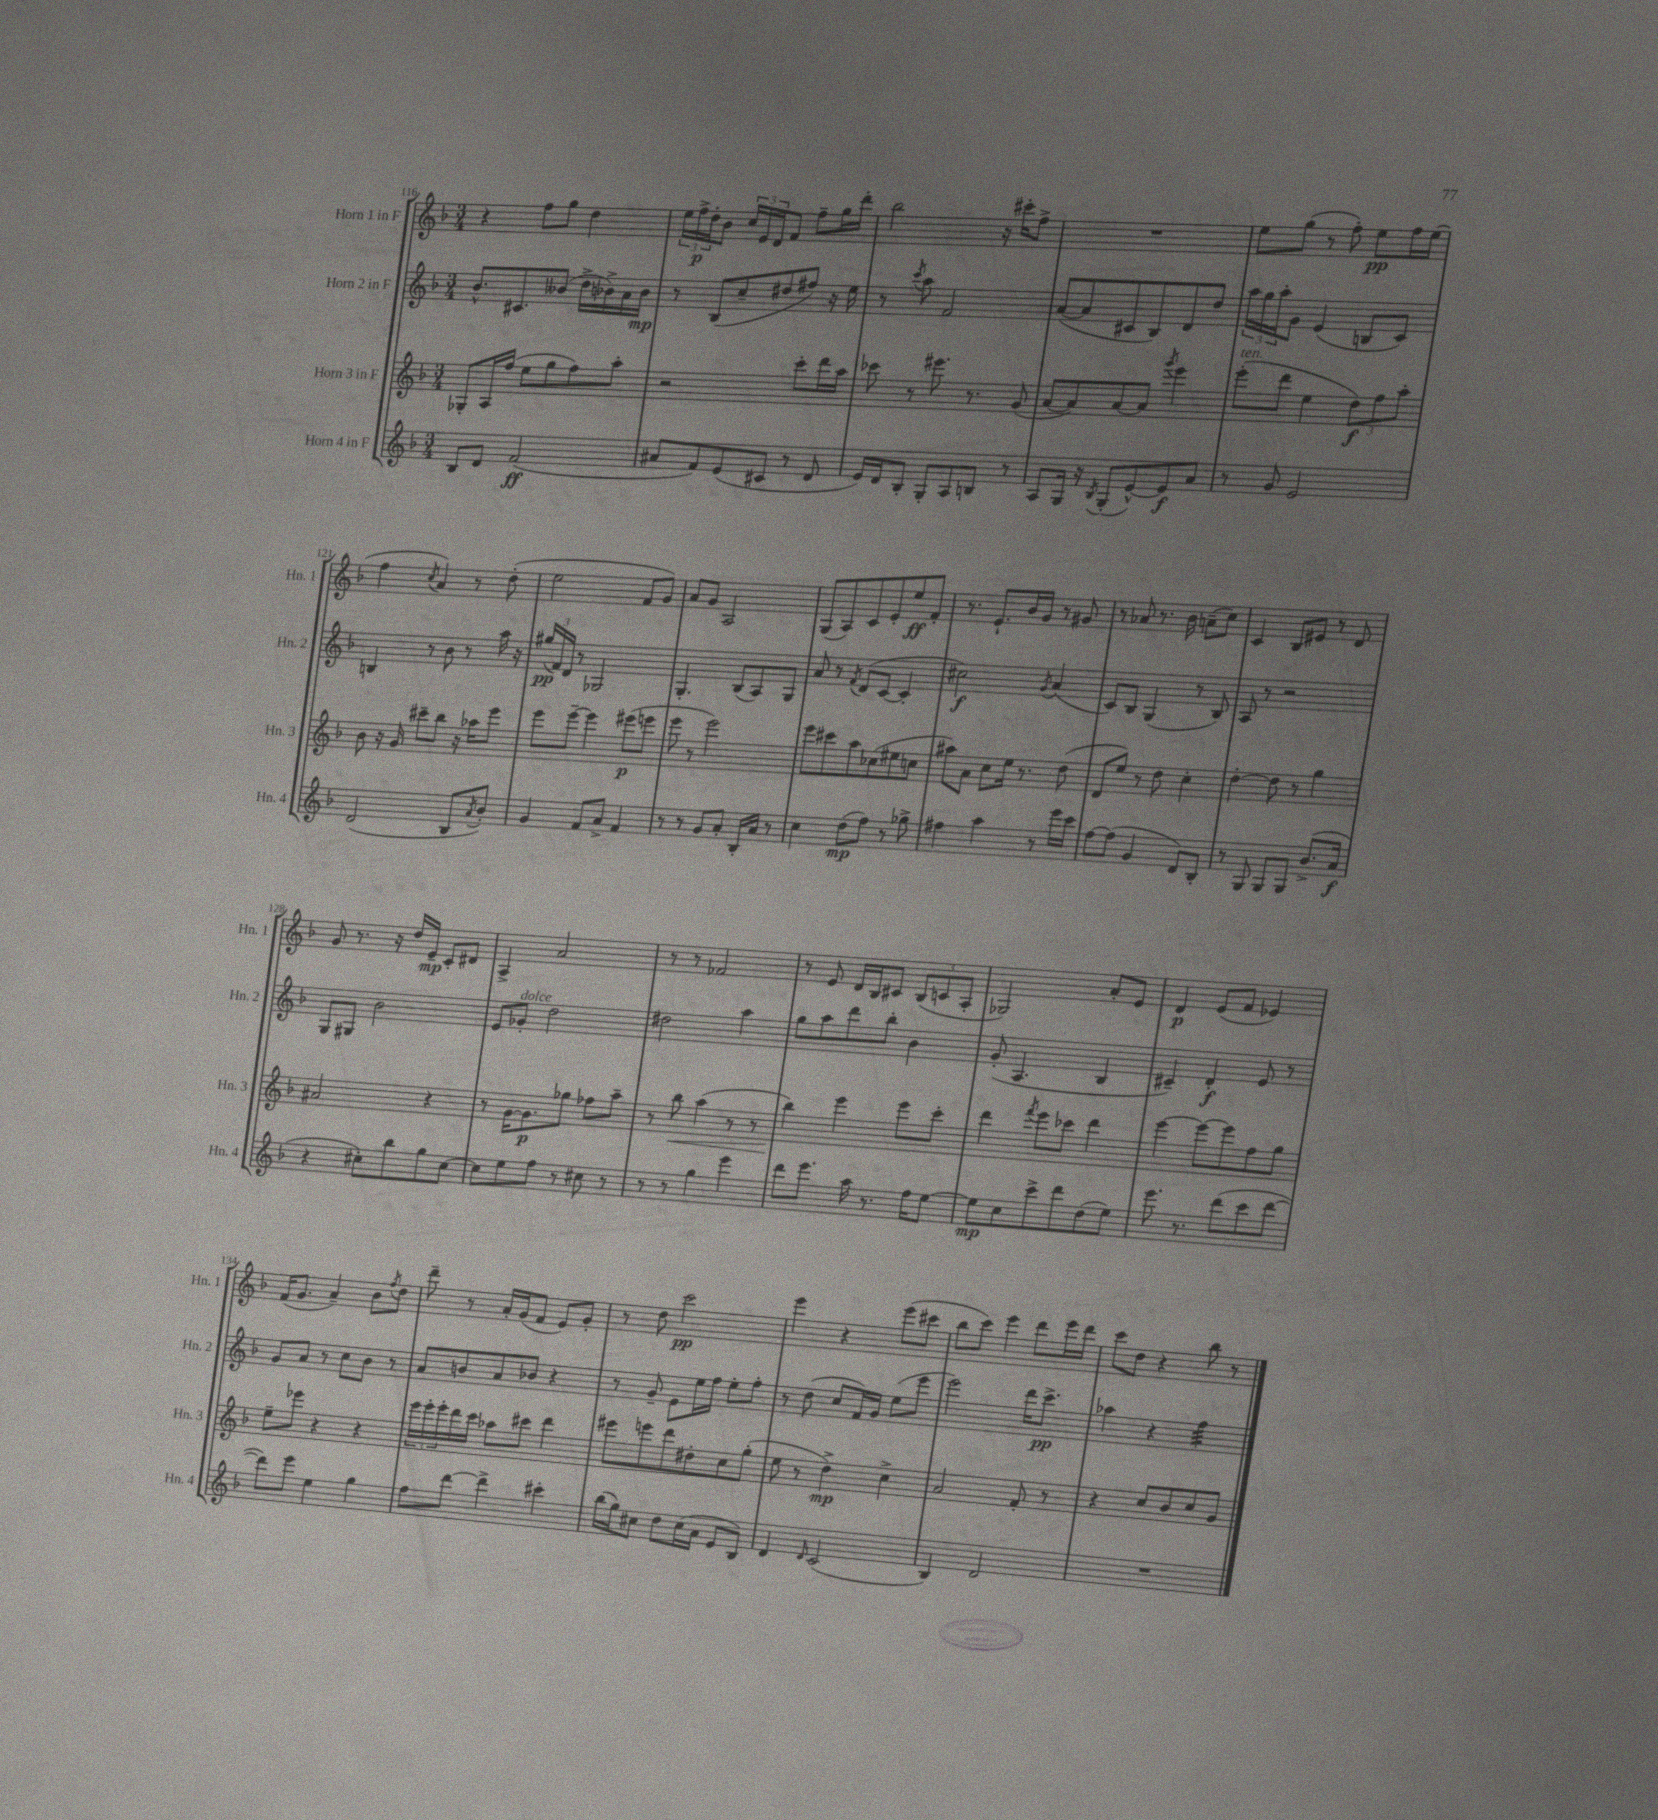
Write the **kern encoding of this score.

**kern	**kern	**kern	**kern
*staff4	*staff3	*staff2	*staff1
*clefG2	*clefG2	*clefG2	*clefG2
*k[b-]	*k[b-]	*k[b-]	*k[b-]
*M3/4	*M3/4	*M3/4	*M3/4
8B-/L	8G-'/L	8.b-^^/L	4r
8d/J	16A/L	.	.
.	(16ff/JJ	8.c#/	.
(2f/	8ee\L	.	8ff\L
.	8gg\	(8b--/J	8gg\J
.	8ff\)	16dd^\LL	4dd\
.	.	16b-^\)	.
.	8aa'\J	16a\	.
.	.	16b-\JJ	.
=	=	=	=
8a#/L	2r	8r	24ee\LL
.	.	.	24ff^\
.	.	.	24dd'\J
8f/)	.	(8B-/L	8b-\J
(8e/	.	8cc~/	24cc/LL
.	.	.	24e/
.	.	.	24d/J
8c#/J	.	8dd#/	8f/J
8r	8ccc'\L	8ff#/J)	8ff~\L
8d/	16ddd\L	16r	16gg\L
.	16aa\JJ	16ee\	16ddd'\JJ
=	=	=	=
16e/LL)	8ccc-\	8r	2bb-\
16d/J	.	.	.
.	.	8qccc/	.
8B-'/J	8r	8aa\	.
8G'/L	8.eee#\	2f/	.
8A/	.	.	.
.	8.r	.	.
8B/J	.	.	16r
.	.	.	16ccc#'\LK
8r	(8g/	.	8ff^\J
=	=	=	=
8A/L	[8a/L	([8a/L	2.r
16G/Jk	8a/])	8a/]	.
16r	.	.	.
8qB-/	.	.	.
(8G'/L	[8a/	8c#/	.
[8e^^/)	8a/]J	8B-/)	.
.	8qggg/	.	.
8e/]	4eee\	8d/	.
8a/J	.	8dd/J	.
=	=	=	=
8r	(8eee'\L	24aa\LL	8ee\L
.	.	24gg\	.
.	.	24aa'\J	.
8g/	8ddd\J	8g\J	(8gg\J
2e/	4ee\	(4e/	8r
.	.	.	8ff'\)
.	12dd\L)	8B/L	8ee\L
.	12ff\	.	.
.	.	8c/J)	16ff\L
.	12aa'\J	.	.
.	.	.	(16ee\JJ
=	=	=	=
(2d/	8b-\	4B/	4ff\
.	16r	.	.
.	16g/	.	.
.	.	.	8qcc/
.	8ccc#~\L	8r	4a/)
.	8bb-\J	8b-\	.
8B-/L	16r	8r	8r
.	16aa-\LK	.	.
8qa/	.	.	.
8b-'/J)	8eee\J	16aa\	(8dd'\
.	.	16r	.
=	=	=	=
4g/	8eee\L	(24gg#/LL	2ee\
.	.	24f/)	.
.	.	24d/JJ	.
.	[8eee~\J	8r	.
8f/L	4eee\]	2G-/	.
8a^/J	.	.	.
4f/	(8eee#\L	.	8f/L
.	8eee\J	.	8g/J)
=	=	=	=
8r	8eee\	4.G'/	8a/L
8r	8r	.	8g/J
8g/L	2eee\)	.	2A/
8a'/J	.	(8B-/L	.
16B-'/LL	.	8A/)	.
16a/JJ	.	.	.
8r	.	8G/J	.
=	=	=	=
4cc\	8eee\L	8a/	(8G/L
.	8ccc#\	8r	8A/)
.	.	8qf/	.
(8dd\L	8aa\	(8d/L	8c/
8ff\J)	(8cc-\	[8c/J	8e'/
8r	8ee#\	4c'/]	8ee/
8gg-^\	8cc\J	.	8f'/J
=	=	=	=
4ff#\	8aa#\L)	2cc#\)	8.r
.	8a\J	.	.
.	.	.	8.e`/L
4aa\	8cc\L	.	.
.	16ee\Jk	.	16b-/L
.	8.r	.	16g/JJ
.	.	8qg/	.
8r	.	(4a/	8r
16eee\LL	(8dd\	.	8g#/
16ccc\JJ	.	.	.
=	=	=	=
[8ff\L	8d/L	8c/L)	8r
(8ff\]J	8ee/J)	8B-/J	8a-/
4g/	8r	(4G/	8.r
.	8dd\	.	.
.	.	.	16b-\
8d/L)	4cc'\	8r	(8a~\L
8B-'/J	.	8B-/)	8cc\J)
=	=	=	=
8r	[4dd'\	8A/	4c/
8G/	.	8r	.
8G/L	8dd\]	2r	8B-/L
8G/J	8r	.	8e#/J
(8.b-^/L	4gg\	.	8r
.	.	.	8d/
16a/Jk	.	.	.
=	=	=	=
4r	2a#/	8G/L	8g/
.	.	8G#/J	8.r
8cc#'\L)	.	2b-\	.
.	.	.	16r
8bb-\	.	.	16dd/LL
.	.	.	16e~/JJ
8gg\	4r	.	8c'/L
[8cc#\J	.	.	8d#/J
=	=	=	=
8cc#\]L	8r	8e/L	4A^/
8ee\	[16g\LK	8g-'/J	.
.	8.g\]	.	.
8ff\J	.	2dd\	2a/
8r	8gg-\J	.	.
8cc#\	8ff-\L	.	.
8r	8aa~\J	.	.
=	=	=	=
8r	8r	2dd#\	8r
8r	8bb-\	.	8r
4gg\	(4aa\	.	2f-/
4eee\	8r	4aa\	.
.	8r	.	.
=	=	=	=
8ddd\L	4bb-\)	8gg\L	8r
8.eee\J	.	8aa\	8e/
.	4eee\	8ddd\	16d/LL
16aa\	.	.	16B-/J
8.r	.	8bb-'\J	8c#/J
.	8eee\L	4b-\	(12B-/L
16ff\LK	.	.	.
.	.	.	12c/
[8ee\J	8ccc'\J	.	.
.	.	.	12A'/J
=	=	=	=
8ee\]L	4ddd\	(8g'/	2G-/)
8cc\	.	4.A/	.
.	8qfff/	.	.
8ccc^\	8eee\L	.	.
8ddd\	8ccc-\J	.	.
(8dd\	4ddd\	4B-/	8a'/L
8ee\J)	.	.	8e/J
=	=	=	=
8.eee\	[4eee\	4c#~/)	4d/
8.r	.	.	.
.	8eee\_L	4d'/	(8e/L
(8ddd\L	8eee\]	.	8f/J
8ccc\	8ff\	8e/	4e-/)
[8ddd\J	8gg\J	8r	.
=	=	=	=
8ddd\]L)	8ee~\L	8g/L	(16f/LK
.	.	.	8.g/J
8eee\J	8eee-\J	8a/J	.
4ee\	4r	8r	4a~/)
.	.	8cc\L	.
4gg\	4r	8b-\J	8b-\L
.	.	.	8qff/
.	.	8r	8dd\J
=	=	=	=
8ff\L	24eee\LL	8a/L	8ddd~\
.	24eee'\	.	.
.	24eee'\	.	.
[8ddd\J	16ddd\	8b/	8r
.	16ccc\JJ	.	.
4ddd^\]	8aa-\L	8a/	16a'/LL
.	.	.	(16g/J
.	8ccc#\J	8b-/J	8f/J
4ccc#'\	4ddd\	4r	8e/L)
.	.	.	8g'/J
=	=	=	=
(16bb-\LL	8eee#\L	8r	8r
16gg\J)	.	.	.
8cc#\J	8eee\	8g~/	8dd\
8dd\L	8ddd\	8e\L	2ccc\
(16cc#\L	8dd#'\	16ee\L	.
16a\JJ	.	16ff\JJ	.
8e/L	8cc\	8ee'\L	.
8B-/J)	(8gg'\J	8ff'\J	.
=	=	=	=
4d/	8ee\	8r	4eee\
.	8r	(8dd\	.
16qqd/	.	.	.
(2c/	4dd^\)	8cc/L	4r
.	.	16f/L)	.
.	.	16g/JJ	.
.	4cc^\	(8ee\L	(8eee\L
.	.	8eee\J	8ccc#\J
=	=	=	=
4B-/)	2a/	2eee\)	8bb-\L
.	.	.	8ccc\J)
2d/	.	.	4eee\
.	8f'/	16ddd\LK	8ddd\L
.	.	8.ccc^\J	.
.	8r	.	16eee\L
.	.	.	16ddd\JJ
=	=	=	=
2.r	4r	4aa-\	8ccc\L
.	.	.	8dd\J
.	8cc/L	4r	4r
.	8b-/	.	.
.	8cc/	4ff\	8bb-\
.	8g/J	.	8r
==	==	==	==
*-	*-	*-	*-
